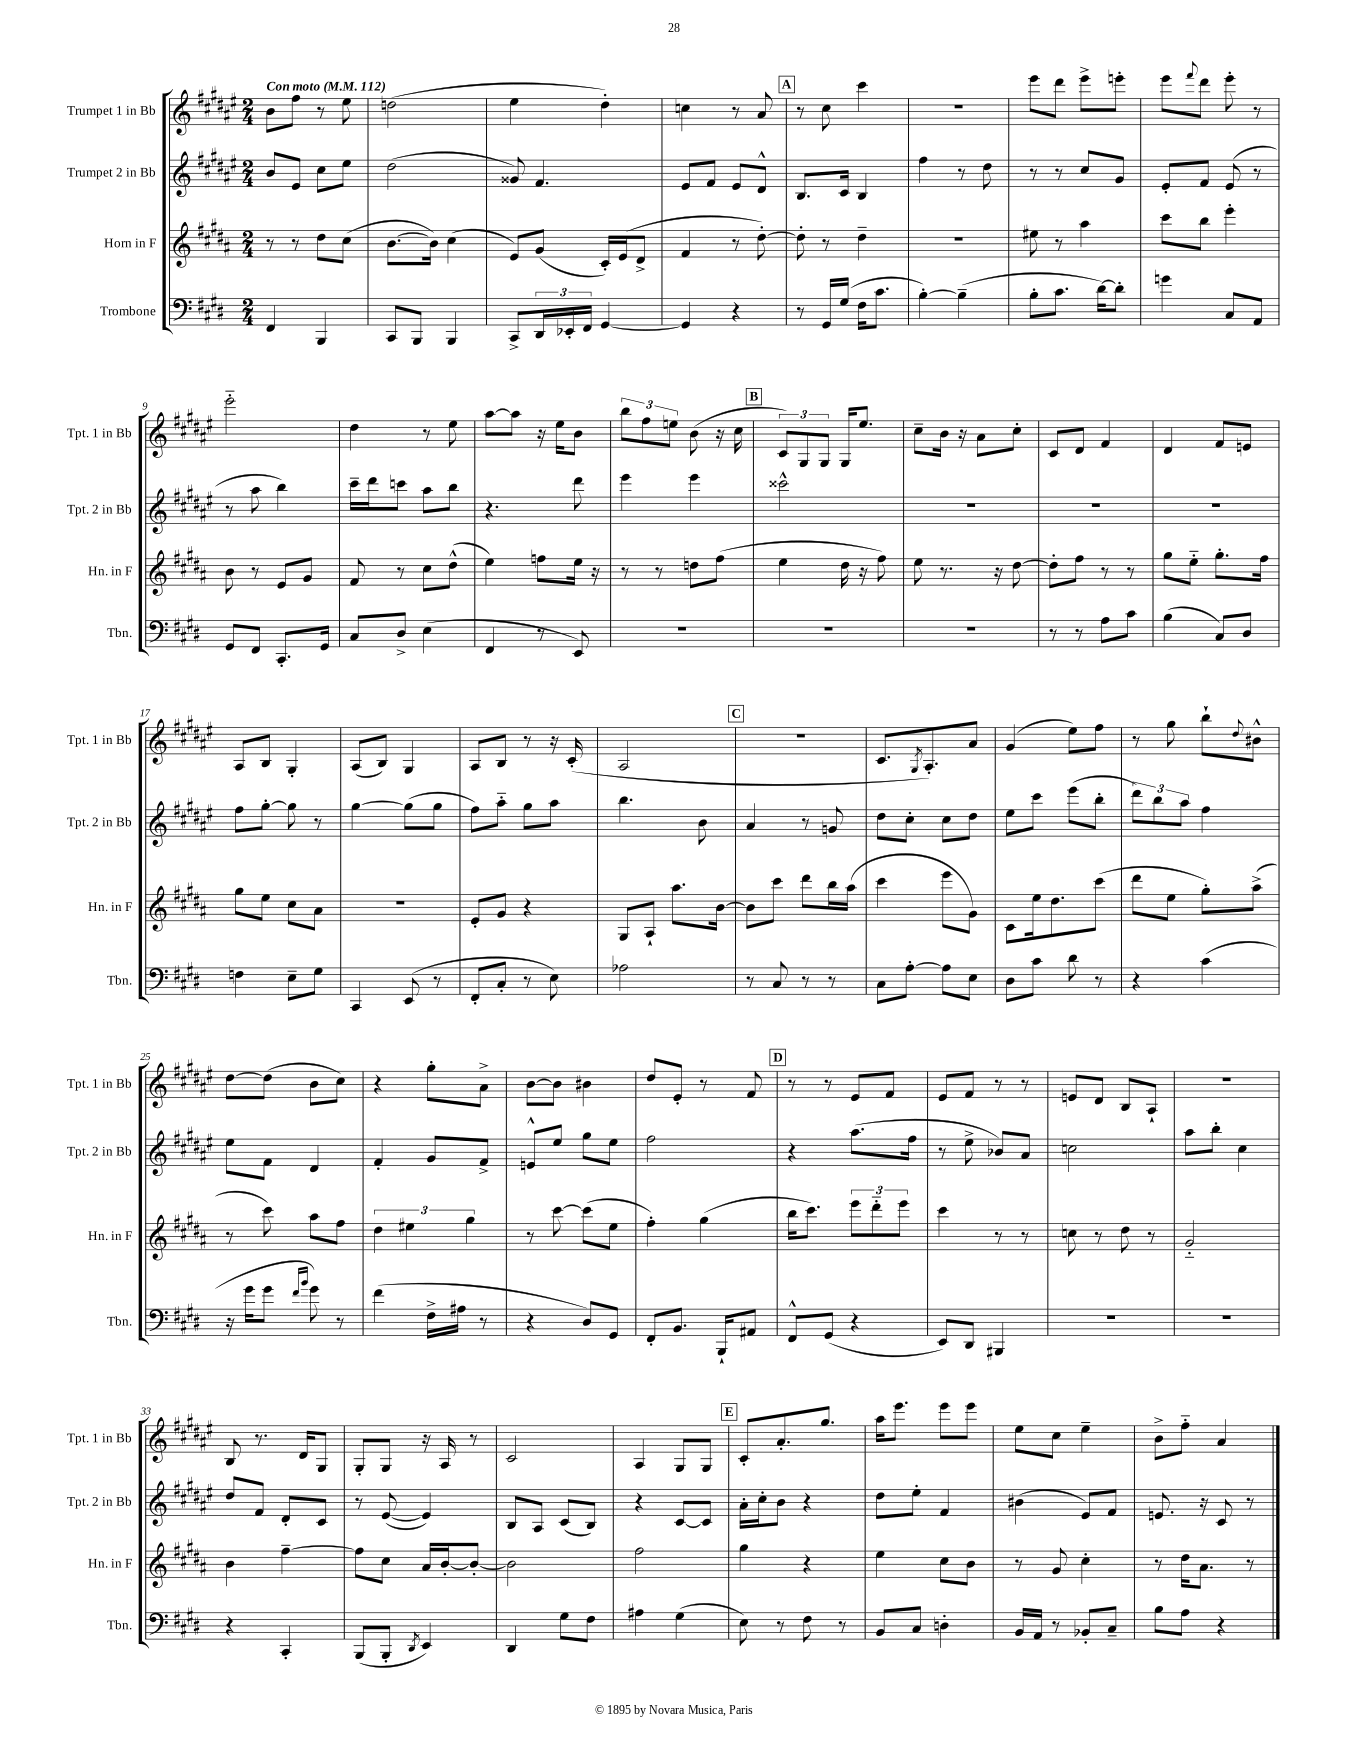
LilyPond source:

<<
\new StaffGroup <<
\new Staff = "s0" \with { instrumentName = "Trumpet 1 in Bb" shortInstrumentName = "Tpt. 1 in Bb" } {
    \clef treble \key fis \major \numericTimeSignature \time 2/4 \tempo "Con moto" 4 = 112
    b'8 fis''8 r8 eis''8 |
    d''2( |
    eis''4 dis''4-.) |
    c''4 r8 ais'8 |
    \mark \markup { \box "A" } r8 cis''8 cis'''4 |
    R2 |
    eis'''8 dis'''8 eis'''8-> e'''8-. |
    eis'''8 \appoggiatura { fis'''8 } dis'''8 eis'''8-. r8 |
    eis'''2-_ |
    dis''4 r8 eis''8 |
    ais''8~ ais''8 r16 eis''16 b'8 |
    \tuplet 3/2 { b''8 fis''8 e''8 } b'8( r16 cis''16 |
    \mark \markup { \box "B" } \tuplet 3/2 { cis'8) gis8 gis8 } gis16 eis''8. |
    cis''8-- b'16 r16 ais'8 cis''8-. |
    cis'8 dis'8 fis'4 |
    dis'4 fis'8 e'8 |
    ais8 b8 gis4-. |
    ais8( b8) gis4 |
    ais8 b8 r8 r16 cis'16-.( |
    ais2 |
    \mark \markup { \box "C" } R2 |
    cis'8. \acciaccatura { gis8 } ais8.-.) ais'8 |
    gis'4( eis''8) fis''8 |
    r8 gis''8 b''8-! \appoggiatura { dis''8 } bis'8-^ |
    dis''8~ dis''8( b'8 cis''8) |
    r4 gis''8-. ais'8-> |
    b'8~ b'8 bis'4 |
    dis''8 eis'8-. r8 fis'8 |
    \mark \markup { \box "D" } r8 r8 eis'8 fis'8 |
    eis'8 fis'8 r8 r8 |
    e'8 dis'8 b8 ais8-! |
    R2 |
    b8 r8. dis'16 gis8 |
    gis8-. gis8 r16 ais16 r8 |
    cis'2 |
    ais4 gis8 gis8 |
    \mark \markup { \box "E" } cis'8-. ais'8.-. gis''8. |
    ais''16 eis'''8. eis'''8 eis'''8 |
    eis''8 cis''8 eis''4-- |
    b'8-> fis''8-_ ais'4 \bar "|." |
}
\new Staff = "s1" \with { instrumentName = "Trumpet 2 in Bb" shortInstrumentName = "Tpt. 2 in Bb" } {
    \clef treble \key fis \major \numericTimeSignature \time 2/4
    b'8 eis'8 cis''8 eis''8 |
    dis''2( |
    gisis'8) fis'4. |
    eis'8 fis'8 eis'8 dis'8-^ |
    \mark \markup { \box "A" } b8. cis'16 b4 |
    fis''4 r8 dis''8 |
    r8 r8 cis''8 gis'8 |
    eis'8-. fis'8 eis'8( r8 |
    r8 ais''8 b''4) |
    cis'''16-- dis'''16 c'''8 ais''8 b''8 |
    r4. dis'''8 |
    eis'''4 eis'''4 |
    \mark \markup { \box "B" } cisis'''2-^ |
    R2 |
    R2 |
    R2 |
    fis''8 gis''8~-. gis''8 r8 |
    gis''4~ gis''8( gis''8 |
    fis''8) ais''8-_ gis''8 ais''8 |
    b''4. b'8 |
    \mark \markup { \box "C" } ais'4 r8 g'8 |
    dis''8 cis''8-. cis''8 dis''8 |
    eis''8 cis'''8 eis'''8( b''8-. |
    \tuplet 3/2 { dis'''8) b''8 ais''8 } fis''4 |
    eis''8 fis'8 dis'4 |
    fis'4-. gis'8 fis'8-> |
    e'8-^ eis''8 gis''8 eis''8 |
    fis''2 |
    \mark \markup { \box "D" } r4 ais''8.( fis''16 |
    r8 eis''8-> bes'8) ais'8 |
    c''2 |
    ais''8 b''8-. cis''4 |
    dis''8 fis'8 dis'8-. cis'8 |
    r8 eis'8~( eis'4) |
    b8 ais8 cis'8( b8) |
    r4 cis'8~ cis'8 |
    \mark \markup { \box "E" } ais'16-. cis''16-. b'8 r4 |
    dis''8 eis''8-. fis'4 |
    bis'4( eis'8) fis'8 |
    e'8. r16 cis'8 r8 \bar "|." |
}
\new Staff = "s2" \with { instrumentName = "Horn in F" shortInstrumentName = "Hn. in F" } {
    \clef treble \key b \major \numericTimeSignature \time 2/4
    r8 r8 dis''8 cis''8( |
    b'8.~ b'16) cis''4( |
    e'8) gis'8( cis'16-.) e'16( dis'8-> |
    fis'4 r8 dis''8~-.) |
    \mark \markup { \box "A" } dis''8-. r8 dis''4-- |
    R2 |
    eis''8 r8 ais''4 |
    cis'''8 b''8 e'''4-. |
    b'8 r8 e'8 gis'8 |
    fis'8 r8 cis''8 dis''8-^( |
    e''4) f''8 e''16 r16 |
    r8 r8 d''8 fis''8( |
    \mark \markup { \box "B" } e''4 dis''16 r16 fis''8) |
    e''8 r8. r16 dis''8~ |
    dis''8-. fis''8 r8 r8 |
    gis''8 e''8-_ gis''8.-. fis''16 |
    gis''8 e''8 cis''8 ais'8 |
    R2 |
    e'8-. gis'8 r4 |
    gis8 ais8-! ais''8. b'16~ |
    \mark \markup { \box "C" } b'8 cis'''8 dis'''8 b''16 ais''16( |
    cis'''4 e'''8 gis'8) |
    cis'8 e''16 dis''8. cis'''8( |
    dis'''8 e''8 gis''8-.) ais''8->( |
    r8 cis'''8) ais''8 fis''8 |
    \tuplet 3/2 { dis''4 eis''4 gis''4 } |
    r8 cis'''8~ cis'''8( e''8 |
    fis''4-.) gis''4( |
    \mark \markup { \box "D" } b''16 cis'''8.) \tuplet 3/2 { e'''8 dis'''8-_ e'''8 } |
    cis'''4 r8 r8 |
    c''8 r8 dis''8 r8 |
    gis'2-_ |
    b'4 fis''4~-- |
    fis''8 cis''8 ais'16 b'16~-. b'8~-. |
    b'2 |
    fis''2 |
    \mark \markup { \box "E" } gis''4 r4 |
    e''4 cis''8 b'8 |
    r8 gis'8 cis''4-. |
    r8 dis''16 ais'8. r8 \bar "|." |
}
\new Staff = "s3" \with { instrumentName = "Trombone" shortInstrumentName = "Tbn." } {
    \clef bass \key e \major \numericTimeSignature \time 2/4
    fis,4 b,,4 |
    cis,8 b,,8 b,,4 |
    cis,8-> \tuplet 3/2 { dis,16 ees,16-. fis,16 } gis,4~ |
    gis,4 r4 |
    \mark \markup { \box "A" } r8 gis,16 gis16( fis16 cis'8. |
    b4~-.) b4--( |
    b8-. cis'8. dis'16~) dis'8-. |
    g'4 cis8 a,8 |
    gis,8 fis,8 cis,8.-. gis,16 |
    cis8 dis8-> e4( |
    fis,4 r8 e,8) |
    R2 |
    \mark \markup { \box "B" } R2 |
    R2 |
    r8 r8 a8 cis'8 |
    b4( cis8) dis8 |
    f4 e8-- gis8 |
    cis,4 e,8( r8 |
    fis,8-. cis8-. r8 e8) |
    aes2 |
    \mark \markup { \box "C" } r8 cis8 r8 r8 |
    cis8 a8~-. a8 e8 |
    dis8 cis'8 dis'8 r8 |
    r4 cis'4( |
    r16 gis'16 gis'8 \grace { fis'16 b'16 } gis'8) r8 |
    fis'4( fis16-> ais16 r8 |
    r4 dis8) gis,8 |
    fis,8-. b,8. b,,16-! ais,8 |
    \mark \markup { \box "D" } fis,8-^ gis,8( r4 |
    e,8) dis,8 bis,,4 |
    R2 |
    R2 |
    r4 cis,4-. |
    b,,8( b,,8-. \acciaccatura { dis,8 } e,4) |
    dis,4 gis8 fis8 |
    ais4 gis4( |
    \mark \markup { \box "E" } e8) r8 fis8 r8 |
    b,8 cis8 d4-. |
    b,16 a,16 r8 bes,8-. cis8-- |
    b8 a8 r4 \bar "|." |
}
>>
>>
